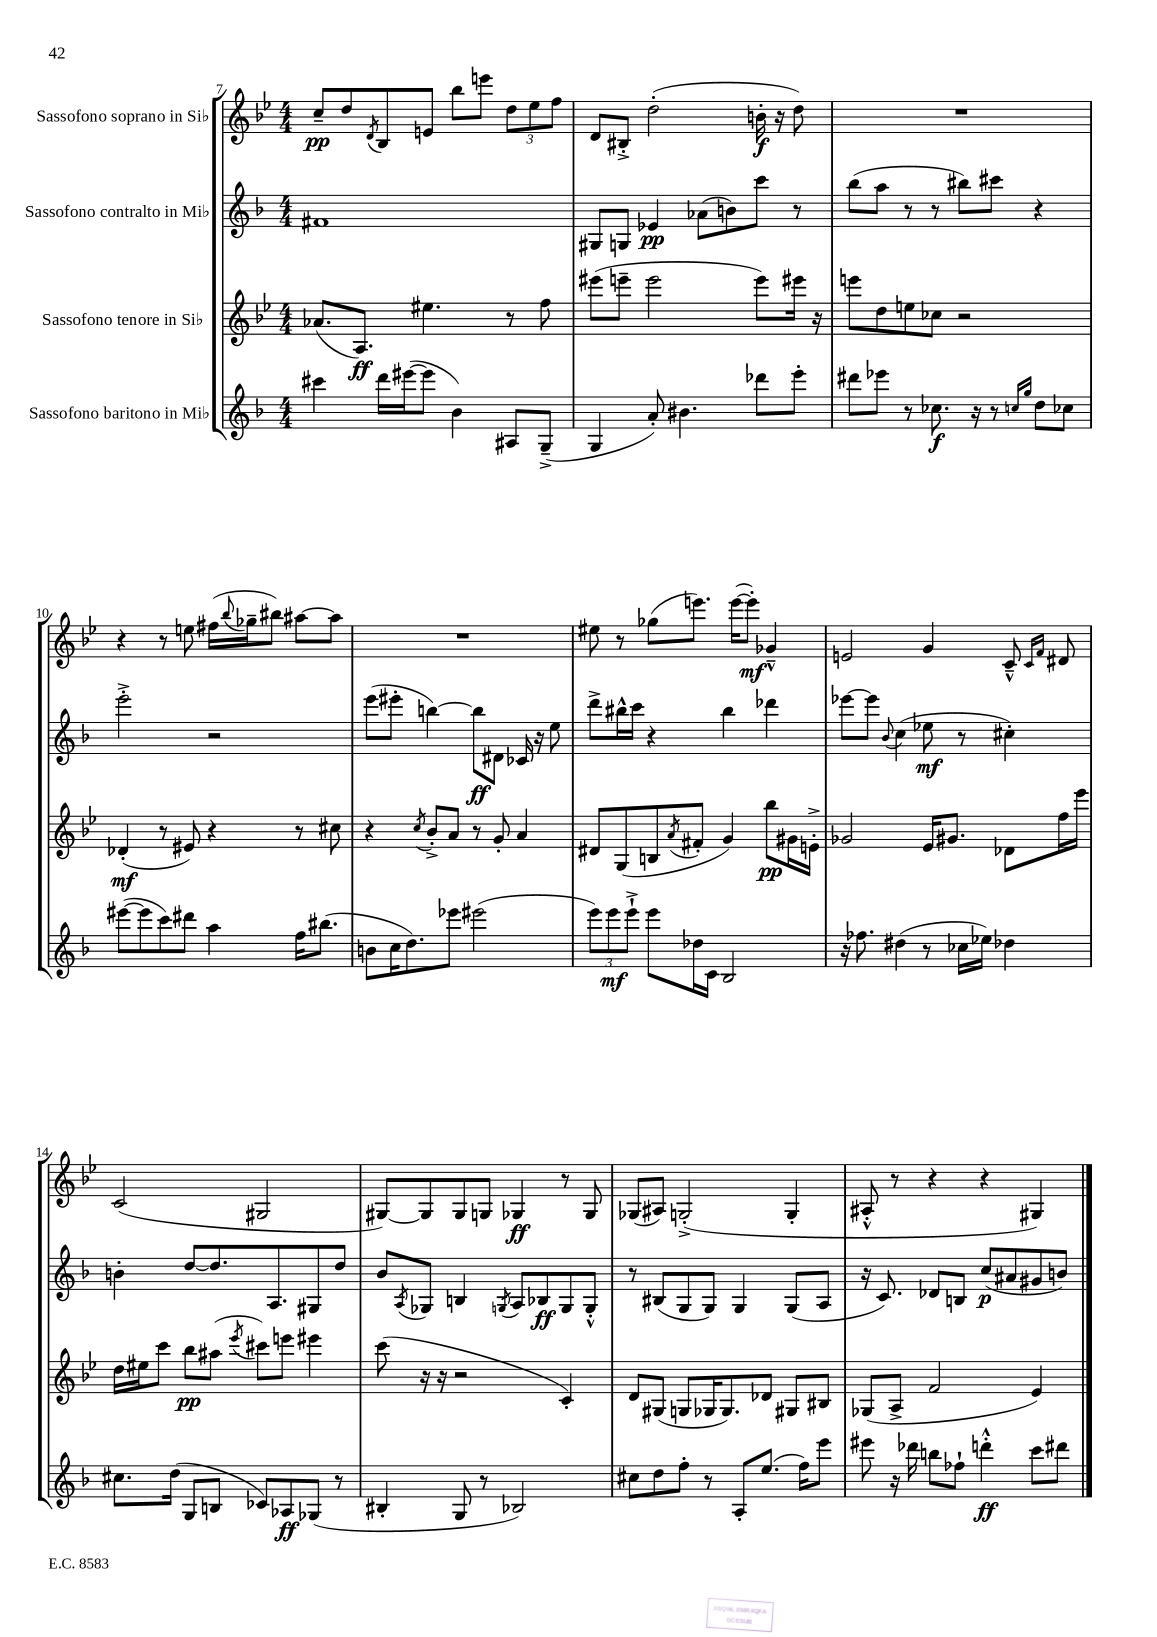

**kern	**dynam	**kern	**dynam	**kern	**dynam	**kern	**dynam
*part4	*part4	*part3	*part3	*part2	*part2	*part1	*part1
*staff4	*staff4	*staff3	*staff3	*staff2	*staff2	*staff1	*staff1
*I"Sassofono baritono in Mi♭	*	*I"Sassofono tenore in Si♭	*	*I"Sassofono contralto in Mi♭	*	*I"Sassofono soprano in Si♭	*
*clefG2	*	*clefG2	*	*clefG2	*	*clefG2	*
*k[b-]	*	*k[b-e-]	*	*k[b-]	*	*k[b-e-]	*
*M4/4	*	*M4/4	*	*M4/4	*	*M4/4	*
=7	=7	=7	=7	=7	=7	=7	=7
4ccc#X\	.	(8.a-X/L	.	1f#X	.	8cc~/L	pp
.	.	.	.	.	.	8dd/	.
.	.	8.A/J)	ff	.	.	.	.
.	.	.	.	.	.	8qd/	.
16ddd\LL	.	.	.	.	.	8B-/	.
([16eee#X\J	.	.	.	.	.	.	.
8eee#\J]	.	4.ee#X\	.	.	.	8en/J	.
4b-\)	.	.	.	.	.	8bb-\L	.
.	.	.	.	.	.	8eeen\J	.
8A#X/L	.	8r	.	.	.	12dd\L	.
.	.	.	.	.	.	12ee-\	.
(8G~^/J	.	8ff\	.	.	.	.	.
.	.	.	.	.	.	12ff\J	.
=8	=8	=8	=8	=8	=8	=8	=8
4G/	.	(8eee#X\L	.	8G#X/L	.	8d/L	.
.	.	8eeen~\J	.	8Gn/J	.	8B#X'^/J	.
8a'/)	.	2eee\	.	4e-X/	pp	(2dd'\	.
4.b#X\	.	.	.	.	.	.	.
.	.	.	.	(8a-X\L	.	.	.
.	.	.	.	8bn\)	.	.	.
8ddd-X\L	.	8eee\L)	.	8ccc\J	.	16bn'\	f
.	.	.	.	.	.	16r	.
8eee'\J	.	16eee#X\Jk	.	8r	.	8dd\)	.
.	.	16r	.	.	.	.	.
=9	=9	=9	=9	=9	=9	=9	=9
8ddd#X\L	.	8eeen\L	.	(8bb-\L	.	1r	.
8eee-X\J	.	8dd\	.	8aa\J	.	.	.
8r	.	8een\	.	8r	.	.	.
8.cc-X\	f	8cc-X\J	.	8r	.	.	.
.	.	2r	.	8bb#X\L)	.	.	.
16r	.	.	.	.	.	.	.
8r	.	.	.	8ccc#X\J	.	.	.
16qqccn/LL	.	.	.	.	.	.	.
16qqgg/JJ	.	.	.	.	.	.	.
8dd\L	.	.	.	4r	.	.	.
8cc-X\J	.	.	.	.	.	.	.
!!LO:LB:g=z
=10	=10	=10	=10	=10	=10	=10	=10
([8eee#X\L	.	(4d-X'/	mf	2eee'^\	.	4r	.
8eee#\]	.	.	.	.	.	.	.
8ccc\)	.	8r	.	.	.	8r	.
8ddd#X\J	.	8e#X/)	.	.	.	8een\	.
4aa\	.	4r	.	2r	.	(16ff#X\LL	.
.	.	.	.	.	.	8qqbb-/	.
.	.	.	.	.	.	16gg-X~\J	.
.	.	.	.	.	.	8bb#X\J)	.
16ff\KL	.	8r	.	.	.	[8aa#X\L	.
(8.bb#X\J	.	.	.	.	.	.	.
.	.	8cc#X\	.	.	.	8aa#\J]	.
=11	=11	=11	=11	=11	=11	=11	=11
8bn\L	.	4r	.	(8eee\L	.	1r	.
16cc\K	.	.	.	8eee#X'\J	.	.	.
8.dd\)	.	.	.	.	.	.	.
.	.	8qcc/	.	.	.	.	.
.	.	8b-'^/L	.	[4bbn\)	.	.	.
8eee-X\J	.	8a/J	.	.	.	.	.
(2eee#X\	.	8r	.	8bb\L]	ff	.	.
.	.	8g'/	.	8d#X\J	.	.	.
.	.	4a/	.	16c-X/	.	.	.
.	.	.	.	16r	.	.	.
.	.	.	.	8ee\	.	.	.
=12	=12	=12	=12	=12	=12	=12	=12
12eee\L)	.	8d#X/L	.	8ddd^\L	.	8ee#X\	.
12eee\	mf	.	.	.	.	.	.
.	.	(8G/	.	16bb#X^^\L	.	8r	.
12eee`^\J	.	.	.	.	.	.	.
.	.	.	.	16ccc\JJ	.	.	.
8eee\L	.	8Bn/	.	4r	.	(8gg-X\L	.
.	.	8qa/	.	.	.	.	.
16dd-X\L	.	8f#X'/J	.	.	.	8.eeen\J)	.
16c\JJ	.	.	.	.	.	.	.
2B-/	.	4g/)	.	4bb#\	.	.	.
.	.	.	.	.	.	([16eee\KL	.
.	.	.	.	.	.	8eee'\J])	mf
.	.	8bb-\L	pp	4ddd-X\	.	4g-X~^^/	.
.	.	16g#X\L	.	.	.	.	.
.	.	16en'^\JJ	.	.	.	.	.
=13	=13	=13	=13	=13	=13	=13	=13
16r	.	2g-X/	.	[8eee-X\L	.	2en/	.
8.ff-X\	.	.	.	.	.	.	.
.	.	.	.	8eee-\J]	.	.	.
.	.	.	.	8qqb-/	.	.	.
(4dd#X\	.	.	.	(4cc\	.	.	.
8r	.	16e-/KL	.	8ee-X\	mf	4g/	.
.	.	8.g#X/J	.	.	.	.	.
16cc-X\LL	.	.	.	8r	.	.	.
16ee-X\JJ)	.	.	.	.	.	.	.
4dd-X\	.	8d-X\L	.	4cc#X'\)	.	8c~^^/	.
.	.	.	.	.	.	16qqc/LL	.
.	.	.	.	.	.	16qqf/JJ	.
.	.	16ff\L	.	.	.	8d#X/	.
.	.	16eee-\JJ	.	.	.	.	.
!!LO:LB:g=z
=14	=14	=14	=14	=14	=14	=14	=14
8.cc#X\L	.	16dd\LL	.	4bn'\	.	(2c/	.
.	.	16ee#X\J	.	.	.	.	.
.	.	8ccc\J	.	.	.	.	.
(16dd\Jk	.	.	.	.	.	.	.
8G/L	.	8bb-\L	pp	[8dd/L	.	.	.
8Bn/J	.	(8aa#X\J	.	8.dd/]	.	.	.
.	.	8qeee-/	.	.	.	.	.
8c-X/L)	.	8ccc#X\L)	.	.	.	2G#X/	.
.	.	.	.	8.A/	.	.	.
8A-X/	ff	8eeen\J	.	.	.	.	.
(8G-X/J	.	4eee#X\	.	8G#X/	.	.	.
8r	.	.	.	8dd/J	.	.	.
=15	=15	=15	=15	=15	=15	=15	=15
4B#X'/	.	(8ccc\	.	8b-/L	.	[8G#X/L)	.
.	.	.	.	8qA/	.	.	.
.	.	16r	.	8G-X/J	.	8G#/]	.
.	.	16r	.	.	.	.	.
8G/	.	2r	.	4Bn/	.	8G#/	.
8r	.	.	.	.	.	8Gn/J	.
.	.	.	.	8qGn/	.	.	.
2B-X/)	.	.	.	8A/L	.	4G-X/	ff
.	.	.	.	8B-X/	ff	.	.
.	.	4c'/)	.	8G/	.	8r	.
.	.	.	.	8G'^^/J	.	8G-/	.
=16	=16	=16	=16	=16	=16	=16	=16
8cc#X\L	.	8d/L	.	8r	.	(8G-X/L	.
8dd\	.	(8G#X/J	.	(8B#X/L	.	8A#X/J)	.
8ff'\J	.	8Gn/L	.	8G/	.	(2Gn'^/	.
8r	.	16G-X/K	.	8G/J)	.	.	.
.	.	8.G-/)	.	.	.	.	.
8A'/L	.	.	.	4G/	.	.	.
(8.ee/J	.	8d-X/J	.	.	.	.	.
.	.	8G#X/L	.	(8G/L	.	4G'/	.
16ff\KL)	.	.	.	.	.	.	.
8eee\J	.	8B#X/J	.	8A/J	.	.	.
=17	=17	=17	=17	=17	=17	=17	=17
8eee#X\	.	(8G-X/L	.	16r	.	8A#X'^^/	.
.	.	.	.	8.c/)	.	.	.
16r	.	8A^/J	.	.	.	8r	.
16ddd-X\	.	.	.	.	.	.	.
8bbn\L	.	2f/	.	8d-X/L	.	4r	.
8ff-X`\J	.	.	.	8Bn/J	.	.	.
4dddn'^^\	ff	.	.	(8cc/L	p	4r	.
.	.	.	.	8a#X/	.	.	.
8ccc\L	.	4e-/)	.	8g#X/	.	4G#X/)	.
8ddd#X\J	.	.	.	8bn/J)	.	.	.
==	==	==	==	==	==	==	==
*-	*-	*-	*-	*-	*-	*-	*-
